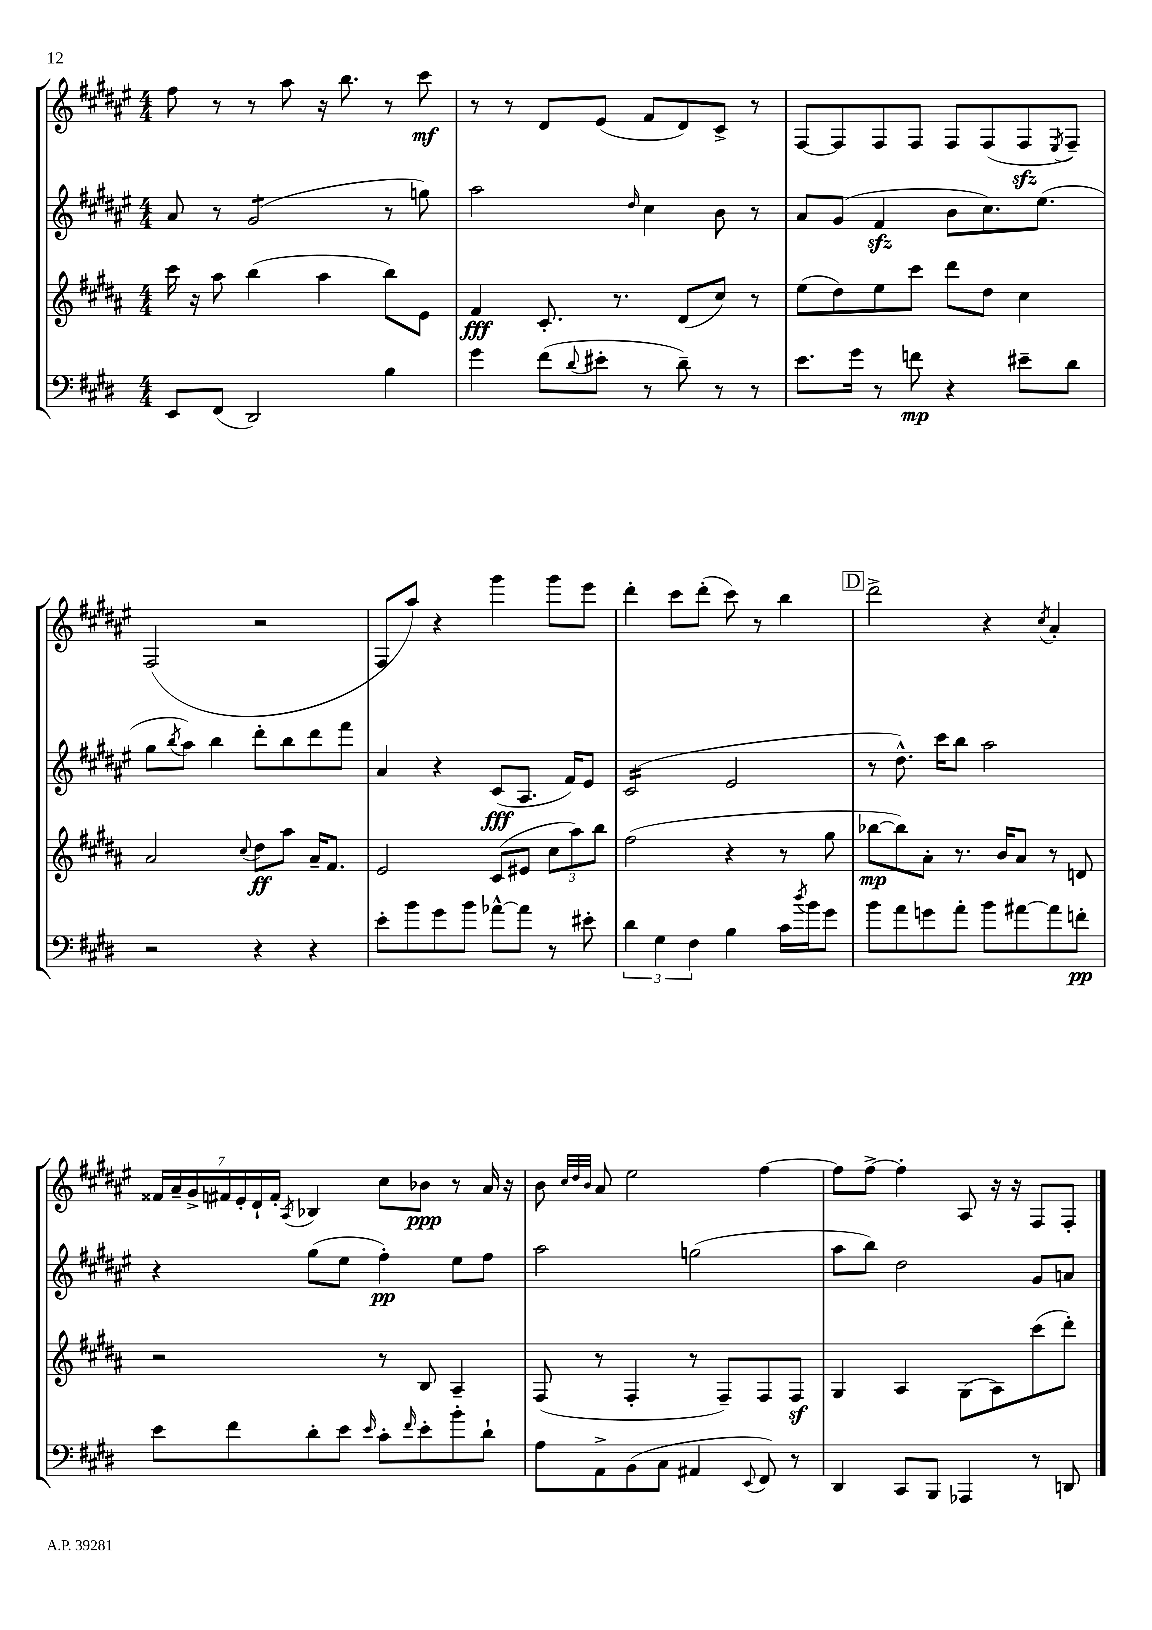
<<
\new StaffGroup <<
\new Staff = "s0" {
    \clef treble \key fis \major \numericTimeSignature \time 4/4
    fis''8 r8 r8 ais''8 r16 b''8. r8 cis'''8\mf |
    r8 r8 dis'8 eis'8( fis'8 dis'8) cis'8-> r8 |
    fis8~ fis8 fis8 fis8 fis8 fis8( fis8\sfz \acciaccatura { eis8 } fis8--) |
    fis2( r2 |
    fis8 ais''8) r4 gis'''4 gis'''8 eis'''8 |
    dis'''4-. cis'''8 dis'''8-.( cis'''8) r8 b''4 |
    \mark \markup { \box "D" } dis'''2-> r4 \acciaccatura { cis''8 } ais'4-. |
    \tuplet 7/4 { fisis'16 ais'16-- gis'16-> fis'16 eis'16-. dis'16-! fis'16-. } \acciaccatura { ais8 } bes4 cis''8 bes'8\ppp r8 ais'16 r16 |
    b'8 \grace { cis''32 dis''32 b'32 } ais'8 eis''2 fis''4~ |
    fis''8 fis''8~-> fis''4-. ais8 r16 r16 fis8 fis8-. \bar "|." |
}
\new Staff = "s1" {
    \clef treble \key fis \major \numericTimeSignature \time 4/4
    ais'8 r8 gis'2:8( r8 g''8) |
    ais''2 \grace { dis''16 } cis''4 b'8 r8 |
    ais'8 gis'8( fis'4\sfz b'8 cis''8.) eis''8.( |
    gis''8 \acciaccatura { b''8 } ais''8) b''4 dis'''8-. b''8 dis'''8 fis'''8 |
    ais'4 r4 cis'8\fff( ais8. fis'16) eis'8 |
    cis'2:16( eis'2 |
    \mark \markup { \box "D" } r8 dis''8.-^) cis'''16 b''8 ais''2 |
    r4 gis''8( eis''8 fis''4-.\pp) eis''8 fis''8 |
    ais''2 g''2( |
    ais''8 b''8) dis''2 gis'8 a'8 \bar "|." |
}
\new Staff = "s2" {
    \clef treble \key b \major \numericTimeSignature \time 4/4
    cis'''16 r16 ais''8 b''4( ais''4 b''8) e'8 |
    fis'4\fff cis'8.-. r8. dis'8( cis''8) r8 |
    e''8( dis''8) e''8 cis'''8 dis'''8 dis''8 cis''4 |
    ais'2 \appoggiatura { cis''8 } dis''8\ff ais''8 ais'16-- fis'8. |
    e'2 cis'8( eis'8 \tuplet 3/2 { cis''8 ais''8) b''8 } |
    fis''2( r4 r8 gis''8 |
    \mark \markup { \box "D" } bes''8~\mp bes''8) ais'8-. r8. b'16 ais'8 r8 d'8 |
    r2 r8 b8 ais4-- |
    fis8( r8 fis4-. r8 fis8--) fis8 fis8\sf |
    gis4 ais4 gis8( ais8) cis'''8( dis'''8-.) \bar "|." |
}
\new Staff = "s3" {
    \clef bass \key e \major \numericTimeSignature \time 4/4
    e,8 fis,8( dis,2) b4 |
    gis'4 fis'8( \appoggiatura { dis'8 } eis'8-. r8 dis'8--) r8 r8 |
    e'8. gis'16 r8 f'8\mp r4 eis'8-- dis'8 |
    r2 r4 r4 |
    e'8-. b'8 gis'8 b'8 aes'8~-^ aes'8 r8 eis'8-. |
    \tuplet 3/2 { dis'4 gis4 fis4 } b4 cis'16 \acciaccatura { dis''8 } b'16 gis'8 |
    \mark \markup { \box "D" } b'8 a'8 g'8 a'8-. b'8 ais'8~ ais'8 f'8-.\pp |
    e'8 fis'8 dis'8-. e'8 \grace { e'16 } cis'8-. \grace { fis'16 } e'8-. b'8-. dis'8-! |
    a8 a,8-> b,8( cis8 ais,4 \appoggiatura { e,8 } fis,8) r8 |
    dis,4 cis,8 b,,8 aes,,4 r8 d,8 \bar "|." |
}
>>
>>
\layout { \context { \Score \remove "Bar_number_engraver" } }
